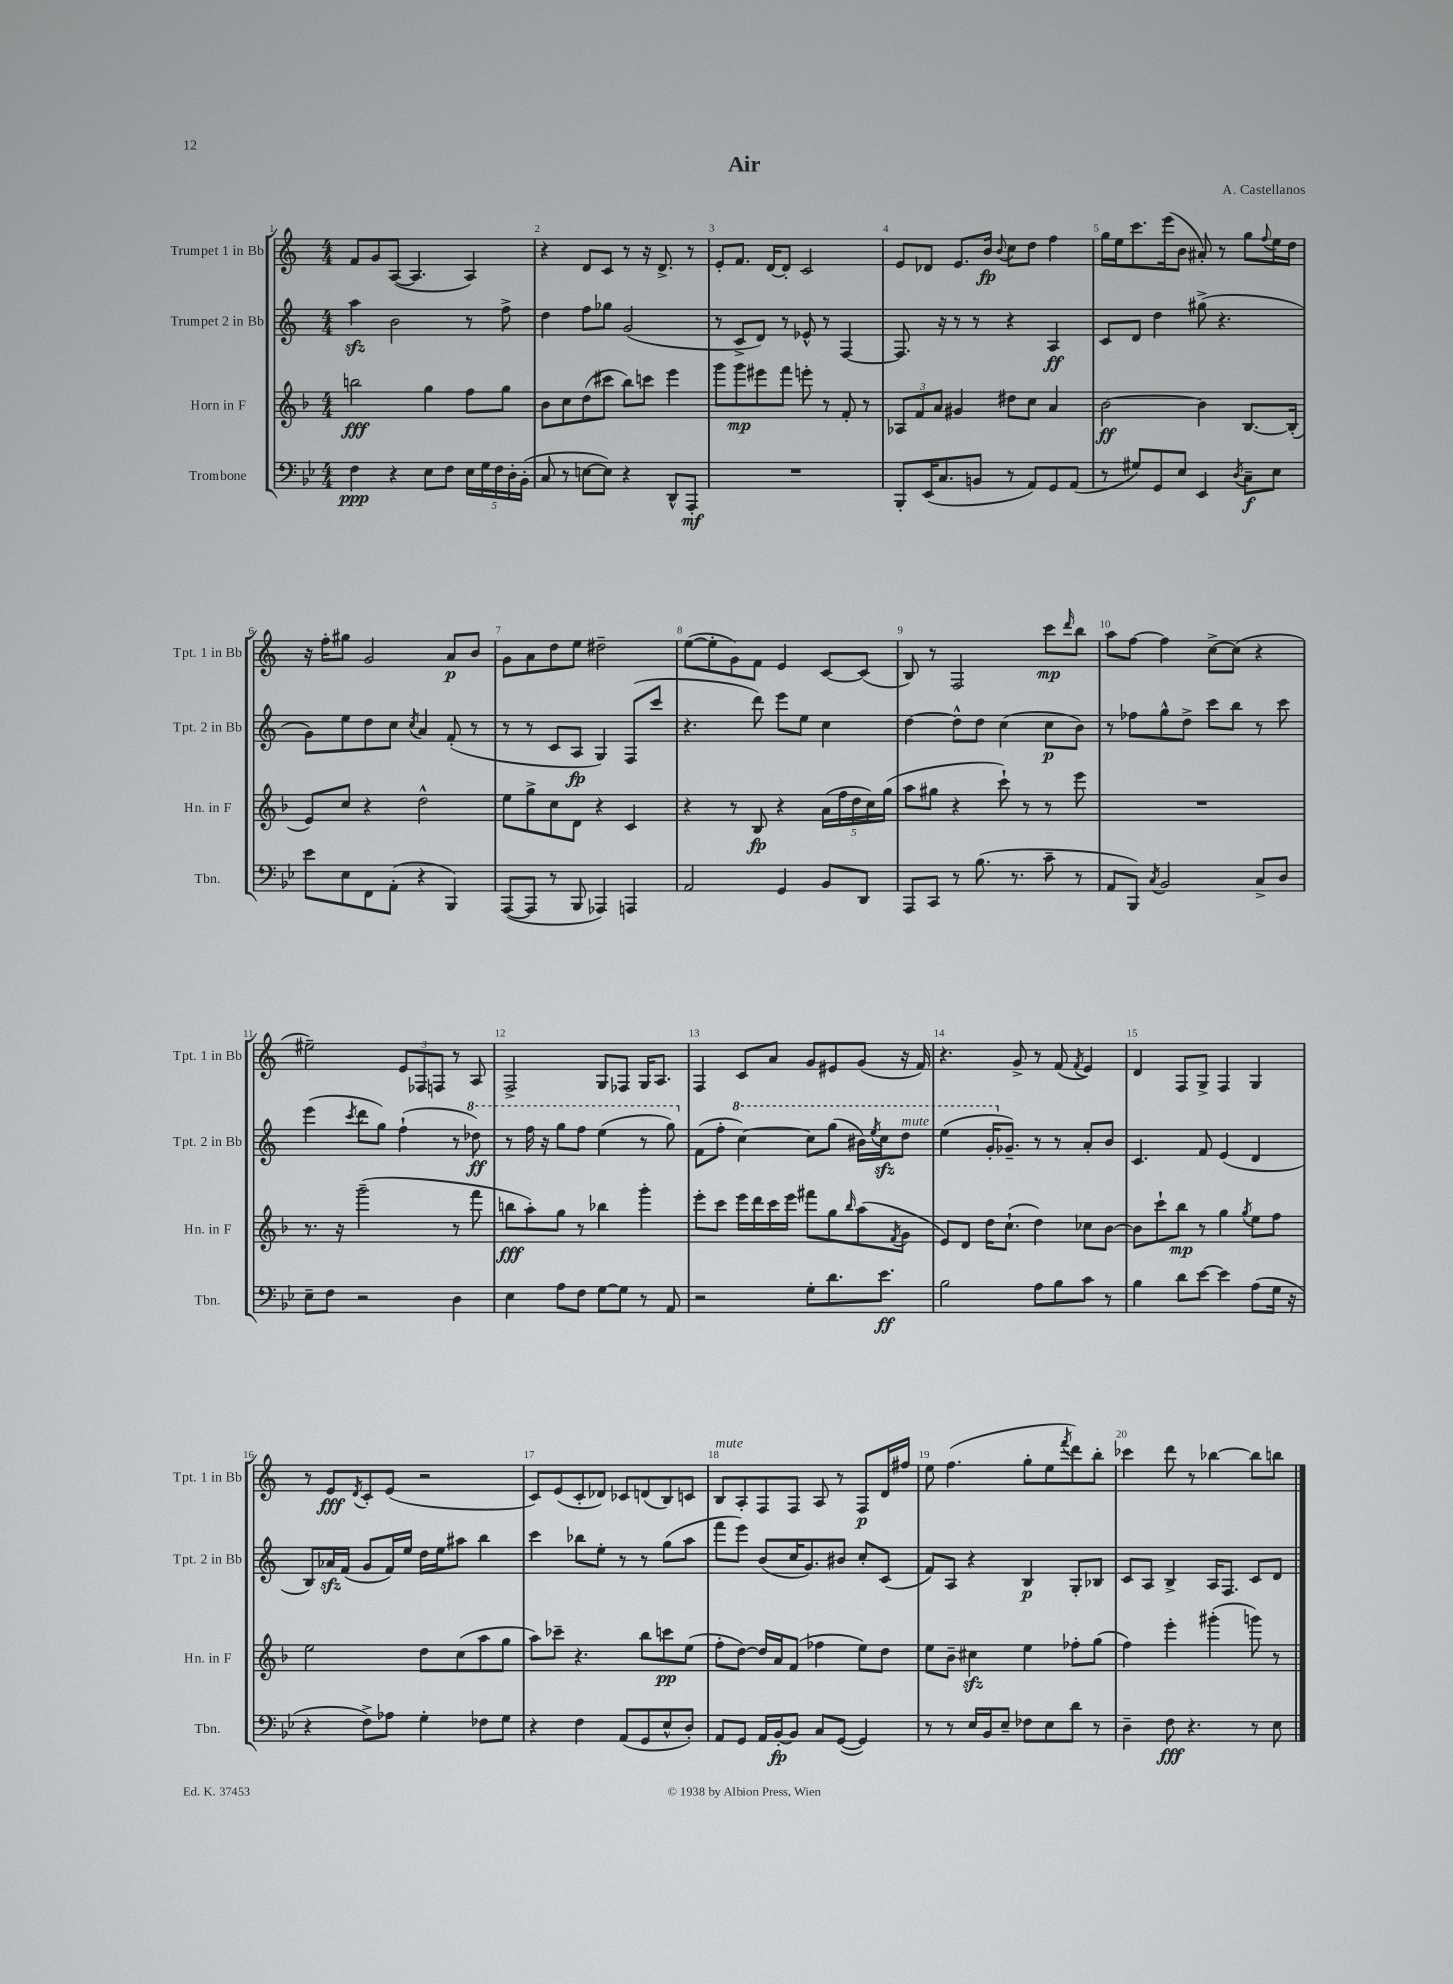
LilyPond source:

\header { title = "Air" composer = "A. Castellanos" }
<<
\new StaffGroup <<
\new Staff = "s0" \with { instrumentName = "Trumpet 1 in Bb" shortInstrumentName = "Tpt. 1 in Bb" } {
    \clef treble \key c \major \numericTimeSignature \time 4/4
    f'8 g'8 a8~( a4. a4) |
    r4 d'8 c'8 r8 r16 d'8.-> r8 |
    e'8-. f'8. d'16~ d'8-. c'2 |
    e'8 des'8 e'8. b'16\fp \appoggiatura { b'8 } c''8 d''8 f''4 |
    g''16 e''16 c'''8. e'''16( b'8 ais'8-.) r8 g''8 \appoggiatura { f''8 } e''16 d''16 |
    r16 f''16-. gis''8 g'2 a'8\p b'8 |
    g'8 a'8 d''8 e''8 dis''2-- |
    e''8~( e''8-. g'8) f'8 e'4 c'8~ c'8( |
    b8) r8 f2 c'''8\mp \grace { d'''16 } b''8 |
    a''8 f''8~ f''4 c''8~-> c''8( r4 |
    eis''2--) \tuplet 3/2 { e'8 fes8 f8 } r8 a8 |
    f2-> g8 fes8 g16 a8. |
    f4 c'8 a'8 g'8 eis'8 g'8( r16 f'16) |
    r4. g'8-> r8 f'8( \acciaccatura { f'8 } e'4) |
    d'4 f8 g8-> f4 g4 |
    r8 e'8\fff \acciaccatura { d'8 } c'8-. e'8( r2 |
    c'8) e'8( c'8-. des'8) ces'8 d'8( b8) c'8 |
    b8^\markup { \italic "mute" } a8-. f8 f8 a8 r8 f8\p d'16 fis''16 |
    e''8 f''4.( g''8-. e''8 \acciaccatura { f'''8 } d'''8) b''8-. |
    ces'''4 d'''8 r8 bes''4~ bes''8 b''8 \bar "|." |
}
\new Staff = "s1" \with { instrumentName = "Trumpet 2 in Bb" shortInstrumentName = "Tpt. 2 in Bb" } {
    \clef treble \key c \major \numericTimeSignature \time 4/4
    a''4\sfz b'2 r8 f''8-> |
    d''4 f''8 ges''8 g'2( |
    r8 c'8-> d'8) r8 ees'8-^ r8 f4~ |
    f8. r16 r8 r8 r4 a4\ff |
    c'8 d'8 d''4 gis''8->( r4. |
    g'8) e''8 d''8 c''8 \acciaccatura { c''8 } a'4 f'8-.( r8 |
    r8 r8 c'8 a8\fp g4) f8( c'''8 |
    r4. d'''8) e'''8 e''8 c''4 |
    d''4~ d''8-^ d''8 c''4( c''8\p b'8) |
    r8 fes''8 g''8-^ d''8-> c'''8 b''8 r8 c'''8 |
    e'''4( \acciaccatura { c'''8 } d'''8 g''8) f''4-!( r8 \ottava #1 des'''8\ff) |
    r8 f'''16 r16 g'''8 f'''8 e'''4( r8 g'''8) \ottava #0 |
    f'8( f''8-. \ottava #1 c'''4~) c'''8 g'''8( bis''16) \acciaccatura { e'''8 } c'''16\sfz d'''8^\markup { \italic "mute" } |
    e'''4( g''16-. \ottava #0 ges'8.--) r8 r8 a'8-. b'8 |
    c'4. f'8 e'4( d'4 |
    b8) aes'16\sfz f'16( g'8 f'16) e''16 d''16 e''16 ais''8 b''4 |
    c'''4 bes''8 e''8-. r8 r8 g''8( a''8 |
    f'''8 e'''8) b'8( c''16 g'8.) bis'8 c''8-. c'8( |
    f'8) a8 r4 b4\p g8-. bes8 |
    c'8 a8 b4-> a16 f8. c'8 d'8 \bar "|." |
}
\new Staff = "s2" \with { instrumentName = "Horn in F" shortInstrumentName = "Hn. in F" } {
    \clef treble \key f \major \numericTimeSignature \time 4/4
    b''2\fff g''4 f''8 g''8 |
    bes'8 c''8 d''8( cis'''8 bes''8) c'''8 e'''4 |
    g'''8 g'''8\mp eis'''8 f'''8 e'''8-. r8 f'8-. r8 |
    \tuplet 3/2 { aes8 f'8 a'8 } gis'4 dis''8 c''8 a'4 |
    bes'2~\ff bes'4 bes8.~ bes16-.( |
    e'8) c''8 r4 d''2-^ |
    e''8 g''8-> c''8 d'8 r4 c'4 |
    r4 r8 bes8\fp r4 \tuplet 5/4 { a'16( f''16 d''16 c''16) g''16( } |
    a''8 gis''8 r4 c'''8-!) r8 r8 e'''8 |
    R1 |
    r8. r16 g'''2--( r8 f'''8 |
    b''8\fff a''8-.) g''8 r8 bes''4 g'''4-. |
    e'''8-. c'''8 e'''16 d'''16 c'''16 e'''16 fis'''8 g''8 \grace { bes''16 } a''8( \acciaccatura { f'8 } g'8 |
    e'8) d'8 d''16 c''8.-!( d''4) ces''8 bes'8~ |
    bes'8 c'''8-! bes''8\mp r8 g''4 \acciaccatura { g''8 } e''8 f''8 |
    e''2 d''8 c''8( a''8 g''8 |
    a''8) ces'''8-- r4. bes''8 c'''8\pp e''8( |
    f''8-. d''8~) d''16 a'16 f'8( fes''4 e''8) d''8 |
    e''8 bes'8-- cis''4\sfz e''4 fes''8-. g''8( |
    f''4) e'''4-. gis'''4-.( g'''8) r8 \bar "|." |
}
\new Staff = "s3" \with { instrumentName = "Trombone" shortInstrumentName = "Tbn." } {
    \clef bass \key bes \major \numericTimeSignature \time 4/4
    f4\ppp r4 ees8 f8 \tuplet 5/4 { ees16 g16 f16 d16-. bes,16-.( } |
    c8 r8 e8~ e8) r4 d,8-^ a,,8-.\mf |
    R1 |
    bes,,8-. ees,16( c8. b,8 r8 a,8) g,8 a,8( |
    r8 gis8) g,8 ees8 ees,4 \acciaccatura { d8 } c8--\f ees8 |
    ees'8 ees8 f,8 a,8-.( r4 bes,,4) |
    a,,8~( a,,8 r8 bes,,8 aes,,4) a,,4 |
    a,2 g,4 bes,8 d,8 |
    a,,8 c,8 r8 bes8.( r8. c'8-- r8 |
    a,8 bes,,8) \acciaccatura { c8 } bes,2 c8-> d8 |
    ees8-- f8 r2 d4 |
    ees4 a8 f8 g8~ g8 r8 a,8 |
    r2 g8-. d'8. ees'8.\ff |
    bes2 a8 bes8 c'8 r8 |
    bes4 d'8 ees'8~ ees'4 a8( g16 r16 |
    r4 f8->) aes8 g4-. fes8 g8 |
    r4 f4 a,8( g,8 ees8-^ d8-.) |
    a,8 g,8 a,16 bes,16~-.\fp bes,8 c8 g,8~( g,4) |
    r8 r8 ees16 bes,16 ees8-- fes8 ees8 d'8 r8 |
    d4-- f8\fff r4. r8 ees8 \bar "|." |
}
>>
>>
\layout { \context { \Score \override BarNumber.break-visibility = ##(#f #t #t) barNumberVisibility = #all-bar-numbers-visible } }
